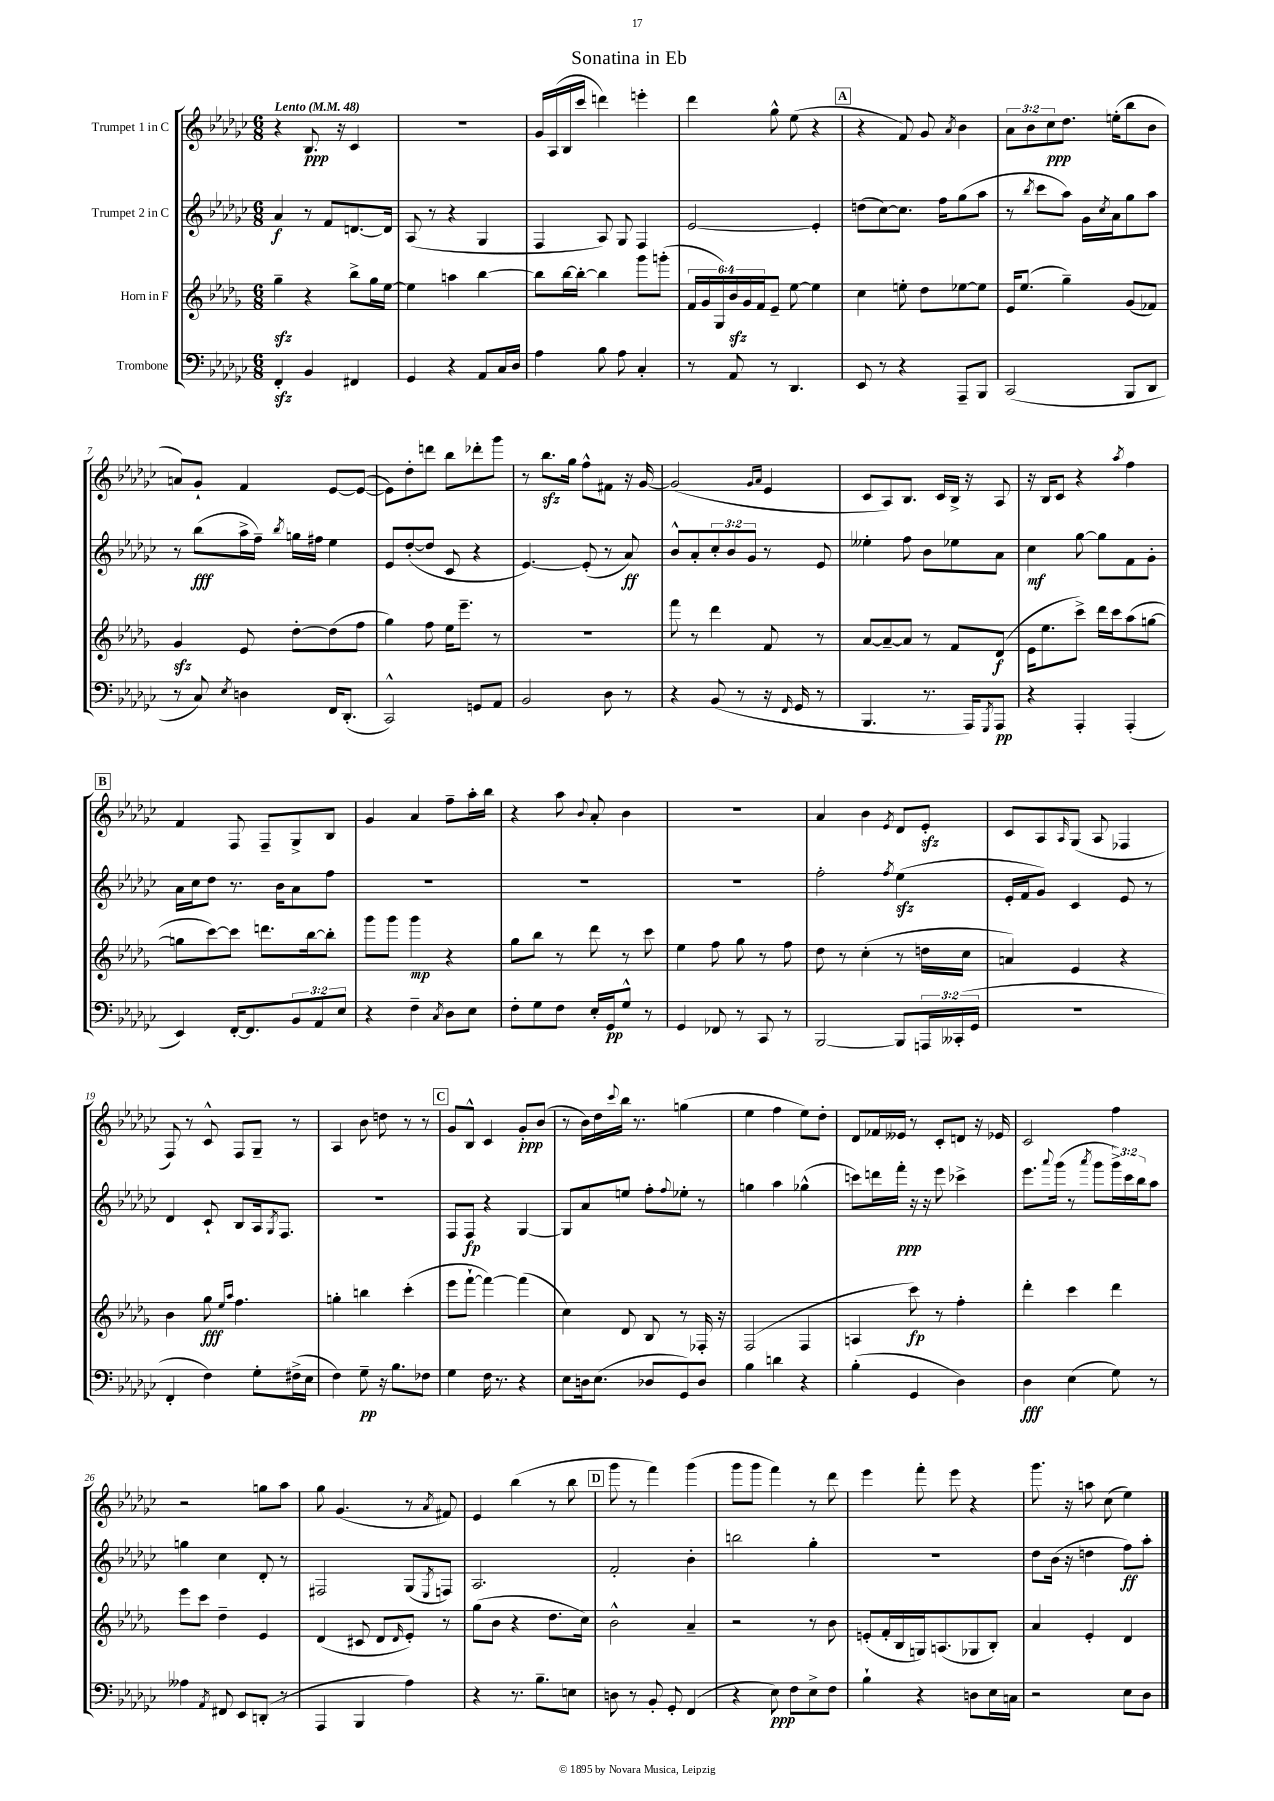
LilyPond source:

\header { title = "Sonatina in Eb" }
<<
\new StaffGroup <<
\new Staff = "s0" \with { instrumentName = "Trumpet 1 in C" } {
    \clef treble \key ges \major \numericTimeSignature \time 6/8 \override Staff.TupletNumber.text = #tuplet-number::calc-fraction-text \tempo "Lento" 4 = 48
    r4 bes8.\ppp r16 ces'4 |
    R2. |
    ges'16 aes16( bes16 ces'''16 d'''4) e'''4-. |
    des'''4 ges''8-^ ees''8( r4 |
    \mark \markup { \box "A" } r4 f'8) ges'8 \acciaccatura { aes'8 } bes'4 |
    \tuplet 3/2 { aes'8 bes'8 ces''8\ppp } des''8. e''16-.( bes''8 bes'8 |
    a'8) ges'8-! f'4 ees'8~ ees'8~( |
    ees'8) des''8-. d'''8 bes''8 des'''8-. ges'''8 |
    r8 bes''8.\sfz ges''16 f''8-^ fis'8 r16 ges'16~ |
    ges'2( \grace { ges'16 aes'16 } ees'4 |
    ces'8 aes8) bes8. ces'16 bes16-> r16 aes8 |
    r16 bes16 ces'8 r4 \acciaccatura { aes''8 } f''4 |
    \mark \markup { \box "B" } f'4 f8 f8-- ges8-> bes8 |
    ges'4 aes'4 f''8-- aes''16-. bes''16 |
    r4 aes''8 \appoggiatura { bes'8 } aes'8-. bes'4 |
    R2. |
    aes'4 bes'4 \acciaccatura { ees'8 } des'8 ees'8-.\sfz |
    ces'8 aes8 \grace { aes16 } ges8( aes8 fes4 |
    f8) r8 ces'8-^ f8 ges8-- r8 |
    aes4 bes'8 d''8 r8 r8 |
    \mark \markup { \box "C" } ges'8 bes8-^ ces'4 ges'8-.\ppp bes'8( |
    r8 bes'16) des''16 \appoggiatura { ces'''8 } bes''16 r8. g''4( |
    ees''4 f''4 ees''8) des''8-. |
    des'8 fes'16 eeses'16 r8 ces'8-. d'8 r16 ees'16 |
    ces'2 f''4 |
    r2 g''8 aes''8 |
    ges''8 ges'4.( r8 \acciaccatura { aes'8 } fis'8) |
    ees'4 bes''4( r8 bes''8 |
    \mark \markup { \box "D" } ges'''8 r8 f'''4) ges'''4( |
    ges'''8 ges'''8 f'''4) r8 des'''8 |
    ees'''4 f'''8-. ees'''8 r4 |
    ges'''8. r16 a''8 ces''8( ees''4) \bar "|." |
}
\new Staff = "s1" \with { instrumentName = "Trumpet 2 in C" } {
    \clef treble \key ges \major \numericTimeSignature \time 6/8 \override Staff.TupletNumber.text = #tuplet-number::calc-fraction-text
    aes'4\f r8 f'8 d'8.~ d'16 |
    aes8( r8 r4 ges4 |
    f4 aes8) ges8 f4 |
    ees'2~ ees'4-. |
    \mark \markup { \box "A" } d''8( ces''8~) ces''8. f''16 ges''8( aes''8 |
    r8 \acciaccatura { bes''8 } ces'''8 aes''8) ges'16 \acciaccatura { ces''8 } aes'16 ges''8 aes''8 |
    r8 bes''8\fff( aes''16-> f''16--) \acciaccatura { bes''8 } g''16 fis''16 ees''4 |
    ees'8 des''8~-.( des''8 ces'8 r4 |
    ees'4.~) ees'8-.( r8 aes'8\ff) |
    bes'8-^ aes'8-. \tuplet 3/2 { ces''8-. bes'8 ges'8 } r8 ees'8 |
    eeses''4-. f''8 bes'8 ees''8 aes'8 |
    ces''4\mf ges''8~ ges''8 f'8 ges'8-. |
    \mark \markup { \box "B" } aes'16 ces''16 des''8 r8. bes'16 aes'8 f''8 |
    R2. |
    R2. |
    R2. |
    f''2-. \acciaccatura { f''8 } ees''4\sfz( |
    ees'16-. f'16 ges'8) ces'4 ees'8 r8 |
    des'4 ces'8-! bes8 aes16 \acciaccatura { ges8 } f8. |
    R2. |
    \mark \markup { \box "C" } f8 f8\fp r4 ges4~ |
    ges8 aes'8 e''8 f''8-. \appoggiatura { f''8 } ees''8-. r8 |
    g''4 aes''4 ges''4-^( |
    c'''8) d'''16 f'''16-.\ppp r16 r16 ees'''8 ces'''4-> |
    ees'''8. \appoggiatura { aes'''8 } ges'''16( r8 \acciaccatura { aes'''8 } ges'''8 \tuplet 3/2 { ges'''16->) ces'''16 bes''16 } aes''8 |
    g''4 ces''4 des'8-. r8 |
    fis2 ges8( \acciaccatura { ees8 } f8) |
    aes2. |
    \mark \markup { \box "D" } f'2-. bes'4-. |
    b''2 ges''4-. |
    R2. |
    des''8 bes'16( r16 d''4 f''8\ff) aes''8-. \bar "|." |
}
\new Staff = "s2" \with { instrumentName = "Horn in F" } {
    \clef treble \key des \major \numericTimeSignature \time 6/8 \override Staff.TupletNumber.text = #tuplet-number::calc-fraction-text
    ges''4--\sfz r4 bes''8-> ges''16 ees''16~ |
    ees''4 a''4 bes''4~ |
    bes''8 bes''16~ bes''16~-. bes''4 ges'''8 g'''8-.( |
    \tuplet 6/4 { f'16 ges'16 ges16) bes'16\sfz ges'16 f'16 } ees'8-- ees''8~ ees''4 |
    \mark \markup { \box "A" } c''4 e''8-. des''8 ees''8~ ees''8 |
    ees'16 ees''8.( ges''4--) ges'8( fes'8) |
    ges'4\sfz ees'8 des''8~-. des''8( f''8 |
    ges''4) f''8 ees''16 ees'''8.-- r8 |
    R2. |
    f'''8 r8 des'''4 f'8 r8 |
    aes'8~ aes'8~-- aes'8 r8 f'8 des'8\f( |
    ees'16 ees''8. c'''8->) des'''16 c'''16 aes''8( g''8~ |
    \mark \markup { \box "B" } g''8 c'''8~) c'''8 d'''8. bes''16~ bes''8-. |
    ges'''8 ges'''8 ges'''4\mp r4 |
    ges''8 bes''8 r8 des'''8 r8 c'''8 |
    ees''4 f''8 ges''8 r8 f''8 |
    des''8 r8 c''4-.( r8 d''16 c''16 |
    a'4) ees'4 r4 |
    bes'4 ges''8\fff \grace { ees''16 aes''16 } f''4. |
    g''4-. b''4 c'''4-.( |
    \mark \markup { \box "C" } ees'''8 f'''8~-! f'''4~) f'''4( |
    c''4) des'8 bes8 r8 fes16-. r16 |
    f2( f4 |
    a4 c'''8\fp) r8 f''4-. |
    des'''4-. c'''4 des'''4 |
    ees'''8 c'''8 des''4-- ees'4 |
    des'4( cis'8 des'8 \grace { des'16 } ees'8-.) r8 |
    ges''8( bes'8 r4 des''8. c''16) |
    \mark \markup { \box "D" } bes'2-^ aes'4-- |
    r2 r8 bes'8 |
    e'8-.( f'16-. bes16 g16) a8.( ges8 bes8-.) |
    aes'4 ees'4-. des'4 \bar "|." |
}
\new Staff = "s3" \with { instrumentName = "Trombone" } {
    \clef bass \key ges \major \numericTimeSignature \time 6/8 \override Staff.TupletNumber.text = #tuplet-number::calc-fraction-text
    f,4-.\sfz bes,4 fis,4 |
    ges,4 r4 aes,8 ces16 des16 |
    aes4 bes8 aes8 ces4-. |
    r8 aes,8 r8 des,4. |
    \mark \markup { \box "A" } ees,8 r8 r4 aes,,8-- bes,,8 |
    ces,2( bes,,8 des,8 |
    r8 ces8) \acciaccatura { ees8 } d4 f,16 des,8.-.( |
    ces,2-^) g,8 aes,8 |
    bes,2 des8 r8 |
    r4 bes,8( r8 r16 \grace { f,16 } ges,16 r8 |
    bes,,4. r8. aes,,16) \acciaccatura { ges,,8 } aes,,8\pp |
    r4 aes,,4-. aes,,4-.( |
    \mark \markup { \box "B" } ees,4) f,16~-. f,8. \tuplet 3/2 { bes,8 aes,8 ees8 } |
    r4 f4-- \acciaccatura { ces8 } des8 ees8 |
    f8-. ges8 f8 ees16-. ges,16\pp ges8-^ r8 |
    ges,4 fes,8 r8 ces,8 r8 |
    bes,,2~ bes,,8 \tuplet 3/2 { a,,16 ceses,16-.( ges,16 } |
    R2. |
    f,4-. f4) ges8-. fis16->( ees16 |
    f4) ges8--\pp r16 bes8. fes8 |
    \mark \markup { \box "C" } ges4 f16 r8. r4 |
    ees8 d16 ees8.( des8 ges,8) des8 |
    bes4 d'4 r4 |
    bes4-.( ges,4 des4) |
    des4\fff ees4( ges8) r8 |
    aeses4 \acciaccatura { aes,8 } fis,8 ees,8 d,8-.( r8 |
    aes,,4 bes,,4 aes4) |
    r4 r8. bes8.-- e8 |
    \mark \markup { \box "D" } d8 r8 bes,8-. ges,8-. f,4( |
    r4 ees8\ppp) f8 ees8-> f8 |
    bes4-! r4 d8 ees16 c16 |
    r2 ees8 des8 \bar "|." |
}
>>
>>
